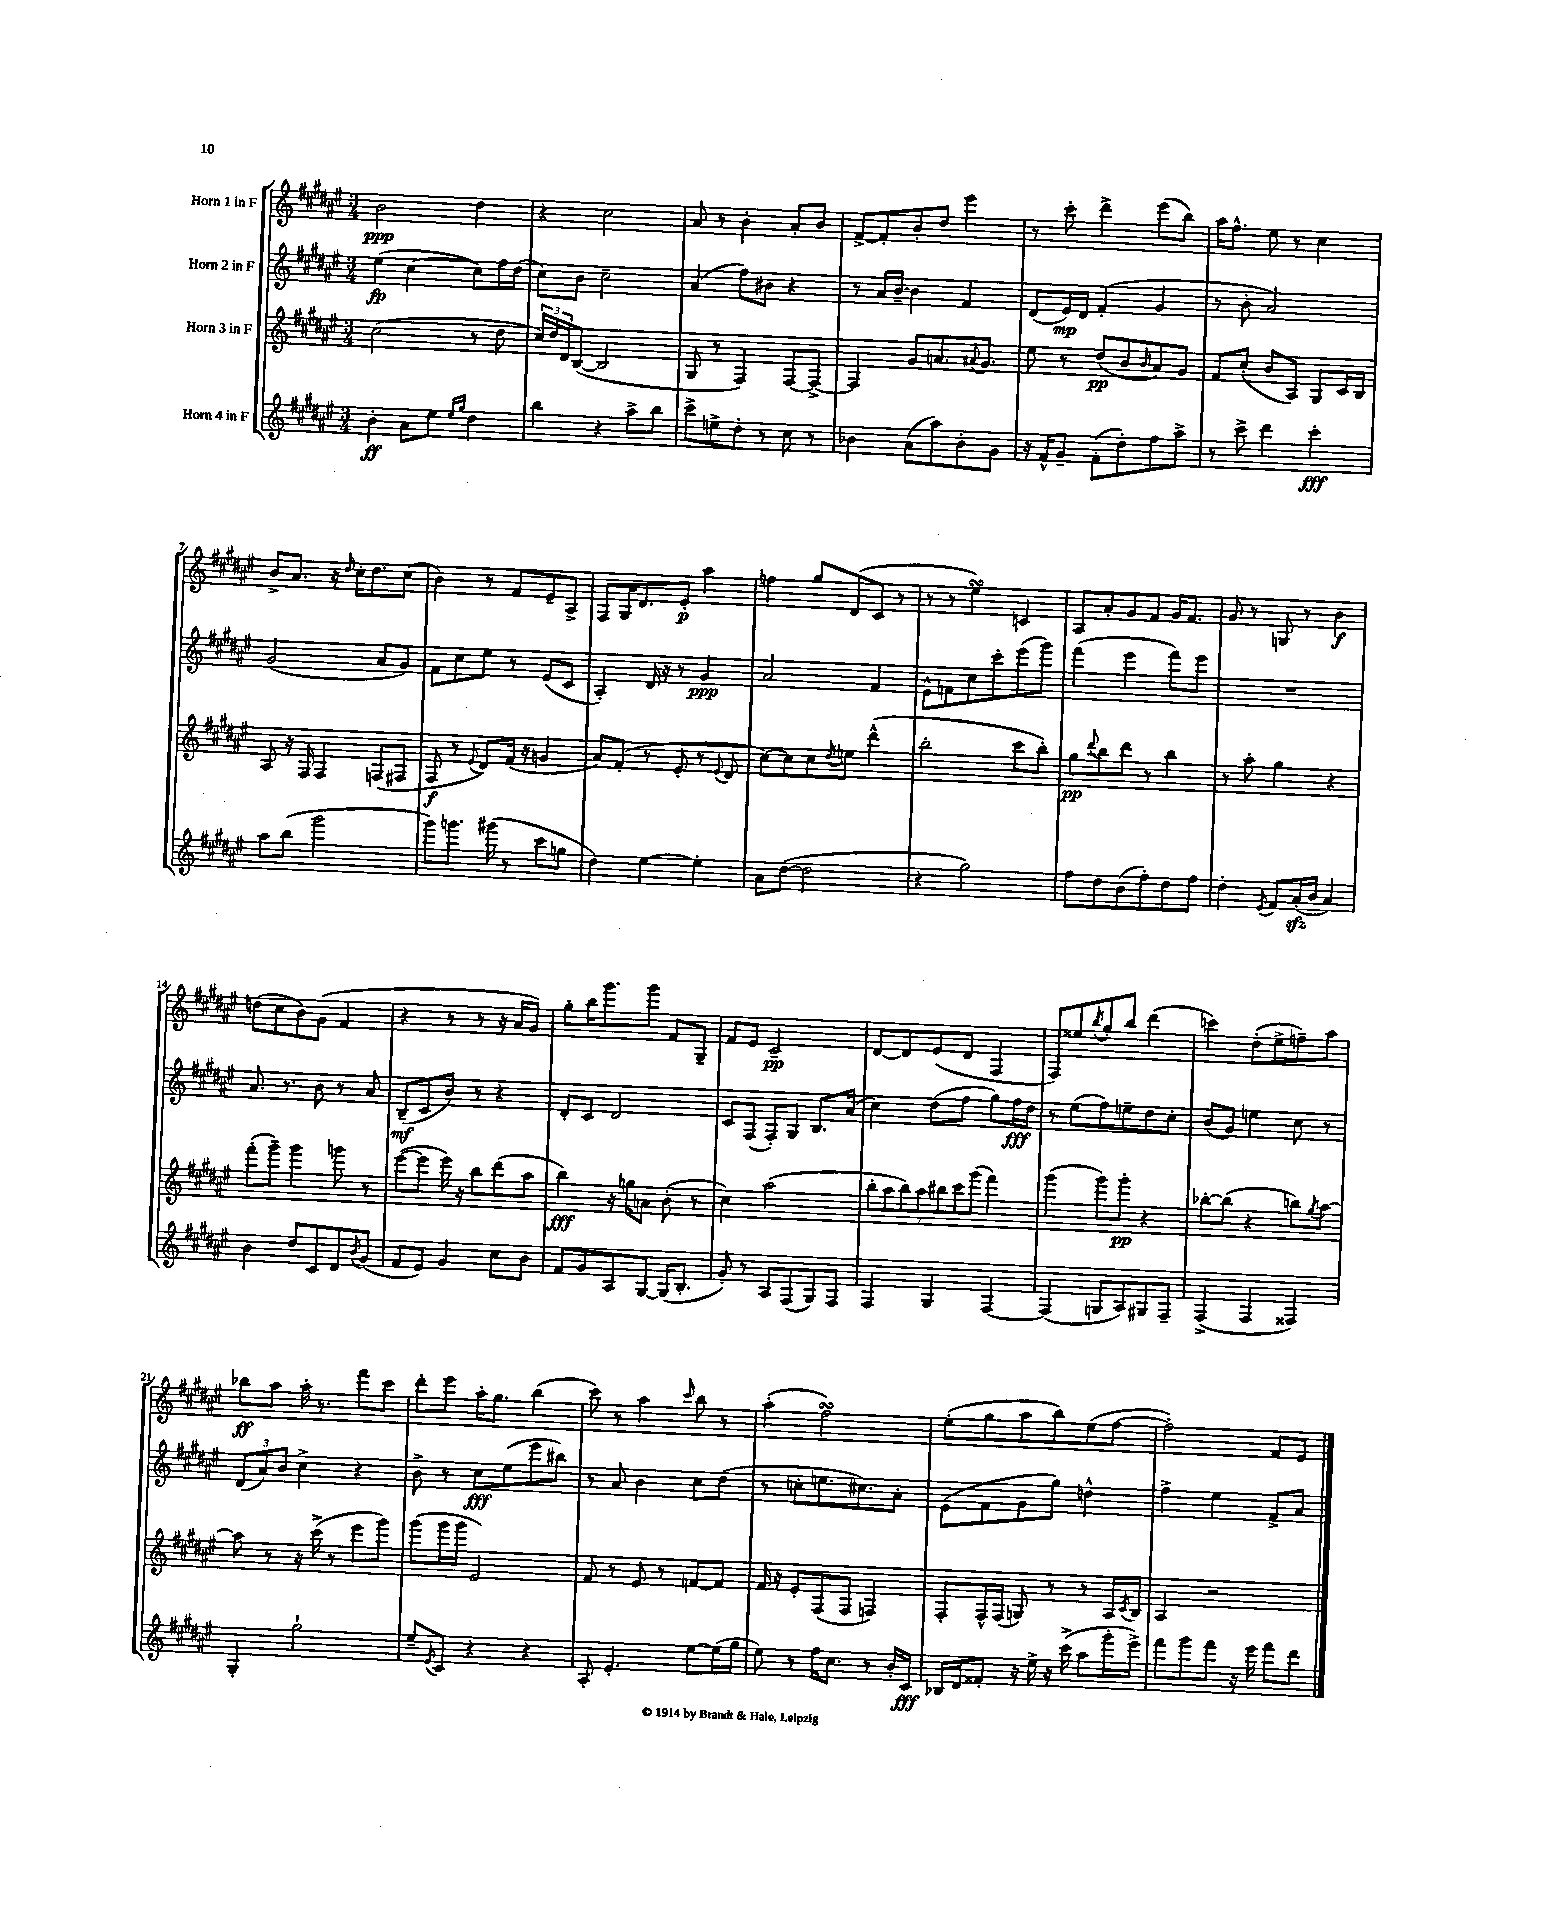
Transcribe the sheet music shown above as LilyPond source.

<<
\new StaffGroup <<
\new Staff = "s0" \with { instrumentName = "Horn 1 in F" } {
    \clef treble \key fis \major \numericTimeSignature \time 3/4
    b'2\ppp dis''4 |
    r4 cis''2 |
    ais'8 r8 b'4-. ais'8-. b'8 |
    fis'8~-> fis'8-. b'8-. dis''8 eis'''4 |
    r8 cis'''8-. dis'''4-> eis'''8( b''8) |
    ais''16 fis''8.-^ eis''8 r8 cis''4 |
    b'8-> ais'8. r16 \grace { dis''16 } cis''16-. dis''8. cis''8( |
    b'4) r8 fis'8 eis'8-- ais8-> |
    fis8 gis16 dis'8. eis'8-.\p ais''4 |
    f''4 gis''8 dis'8( cis'8 r8 |
    r8 r8 eis''4\turn) c'4 |
    ais8 ais'8-. gis'8 fis'8 gis'16 fis'8. |
    gis'8 r8 g8 r8 b'4\f |
    d''8( cis''8 b'8) gis'8( fis'4 |
    r4 r8 r8 r16 ais'16 gis'8) |
    gis''8-. b''16 gis'''8. gis'''8 fis'8 gis8-- |
    fis'8 eis'8 cis'2--\pp |
    dis'8~ dis'8 eis'8( dis'8 fis4 |
    fis8) eisis''8 \acciaccatura { b''8 } gis''8-. b''8 dis'''4( |
    c'''4) dis''8-.( eis''8-> f''8--) ais''8 |
    bes''8\ff ais''8 ais''16-. r8. fis'''8 cis'''8 |
    dis'''8-. eis'''8 ais''16-. gis''8. b''4( |
    cis'''8) r8 ais''4 \grace { cis'''16 } b''8 r8 |
    ais''4-.( fis''2\turn) |
    eis''8-.( gis''8 ais''8 b''8) eis''8( fis''8~ |
    fis''2-.) fis'8 eis'8 \bar "|." |
}
\new Staff = "s1" \with { instrumentName = "Horn 2 in F" } {
    \clef treble \key fis \major \numericTimeSignature \time 3/4
    eis''4\fp( cis''4~ cis''8) fis''16 dis''16( |
    cis''8) b'8 cis''2-- |
    ais'4( fis''8) bis'8 r4 |
    r8 ais'16 b'16~-- b'4 fis'4 |
    dis'8( eis'16\mp) dis'16 fis'4-.( gis'4 |
    r8 b'8-. ais'2) |
    gis'2( ais'8 gis'8) |
    fis'8 cis''8 eis''8 r8 eis'8( cis'8 |
    ais4-.) dis'16 r16 r8 gis'4\ppp |
    ais'2 fis'4 |
    eis'8-^ f'8 cis''8 cis'''8-. eis'''8( gis'''8) |
    fis'''4( eis'''4 fis'''8) eis'''8 |
    R2. |
    ais'8. r8. b'8 r8 ais'8 |
    b8--\mf( cis'8 b'8) r8 r4 |
    dis'8-. cis'8 dis'2 |
    cis'8 fis8( fis8-.) gis8 b8. ais'16( |
    cis''4) dis''8( fis''8 gis''8) fis''16\fff dis''16 |
    r8 eis''8( fis''8) e''8-- dis''8 cis''8-. |
    b'8( gis'8) e''4 cis''8 r8 |
    \tuplet 3/2 { dis'8( ais'8) b'8 } cis''4-> r4 |
    b'8-> r8 cis''8\fff eis''8( eis'''8 bis''8) |
    r8 ais'8 b'4 cis''8 dis''8( |
    r8 c''8-. e''8. cis''8.) ais'8-. |
    eis'8( fis'8 gis'8 gis''8) d''4-^ |
    fis''4-> eis''4 fis'8-> ais'8 \bar "|." |
}
\new Staff = "s2" \with { instrumentName = "Horn 3 in F" } {
    \clef treble \key fis \major \numericTimeSignature \time 3/4
    cis''2( r8 dis''8 |
    \tuplet 3/2 { cis''16) dis''16 dis'16 } b8~( b2 |
    gis8 r8 fis4) fis8~ fis8~-> |
    fis4 gis'8 a'8. \appoggiatura { ais'8 } gis'8. |
    eis''8 r8 dis''8\pp( b'8 \grace { b'16 } ais'8) gis'8 |
    fis'8 cis''8-.( b'8 ais8) gis8 cis'16 b16 |
    ais8 r16 fis16 fis4 f8( fis8 |
    fis8\f r8 \appoggiatura { eis'8 } dis'8) fis'16( r16 g'4 |
    ais'8) fis'8-.( r8 eis'8-. r8 \appoggiatura { eis'8 } dis'8 |
    cis''8~) cis''8 cis''8 \acciaccatura { dis''8 } e''8 dis'''4-^( |
    b''2-. cis'''8 b''8-.) |
    gis''8\pp \appoggiatura { dis'''8 } b''8 dis'''8 r8 b''4 |
    r8 ais''8-. gis''4 r4 |
    fis'''8-.( gis'''8--) gis'''4 g'''8 r8 |
    eis'''8~( eis'''8 eis'''16) r16 b''8 dis'''8( ais''8 |
    b''4\fff) r16 g''16 a'8 b'8-.( r8 |
    cis''4) ais''2( |
    \tuplet 7/4 { b''8-. ais''8 b''8) ais''8 bis''8 cis'''8 gis'''8( } fis'''4) |
    gis'''4( gis'''8) gis'''8-.\pp r4 |
    bes''8~-. bes''8( r4 b''8) \acciaccatura { gis''8 } ais''8~ |
    ais''8 r8 r16 cis'''16->( r8 eis'''8 gis'''8) |
    gis'''8( gis'''16 gis'''16 eis'2) |
    fis'8 r8 eis'8 r8 f'8~ f'8 |
    fis'16 r16 eis'8-. fis8( fis8 f4) |
    fis8-. fis16-^ fis16( g8) r8 r8 ais16 \acciaccatura { cis'8 } b16 |
    ais4 r2 \bar "|." |
}
\new Staff = "s3" \with { instrumentName = "Horn 4 in F" } {
    \clef treble \key fis \major \numericTimeSignature \time 3/4
    b'4-.\ff ais'8 eis''8 \grace { eis''16 gis''16 } dis''4 |
    b''4 r4 ais''8-> b''8 |
    cis'''8-> e''8-> dis''8-. r8 cis''8 r8 |
    bes'4 ais'8( ais''8) bes'8-. gis'8 |
    r16 fis'16-^ gis'8-- fis'8-.( dis''8-.) fis''8 ais''8-> |
    r8 cis'''8-> dis'''4 cis'''4-.\fff |
    ais''8 b''8( gis'''2 |
    gis'''8) g'''8. gis'''16( r8 cis'''8 g''8 |
    dis''4) eis''4~ eis''4-. |
    ais'8 dis''8~( dis''2 |
    r4 gis''2) |
    fis''8 dis''8 b'8( fis''8-.) dis''8 fis''8 |
    dis''4-. \acciaccatura { eis'8 } fis'8 ais'16-.\sfz( b'16 ais'4) |
    b'4 dis''8 cis'8 dis'8 \acciaccatura { b'8 } gis'8( |
    fis'8 eis'8) gis'4 cis''8 b'8 |
    fis'8 gis'8 ais8 gis8~ gis16( b8.-. |
    gis'8-.) r8 ais8 fis8( gis8) fis8 |
    fis4 gis4 fis4~ |
    fis4( g8 ais8) gis8 fis8-- |
    fis4->( fis4 fisis4) |
    gis4-. gis''2-! |
    eis''8-- \acciaccatura { eis'8 } cis'8 r4 r4 |
    ais8-. eis'4.-. eis''8~ eis''16( gis''16 |
    eis''8) r8 fis''16 cis''8. r8 b'16-. cis'16\fff |
    bes16 dis'16 fisis'8-. r16 eis''16-> r16 cis'''16->( ais''8 gis'''16-. eis'''16->) |
    fis'''8 gis'''8 fis'''8 r16 eis'''16 fis'''8 dis'''8 \bar "|." |
}
>>
>>
